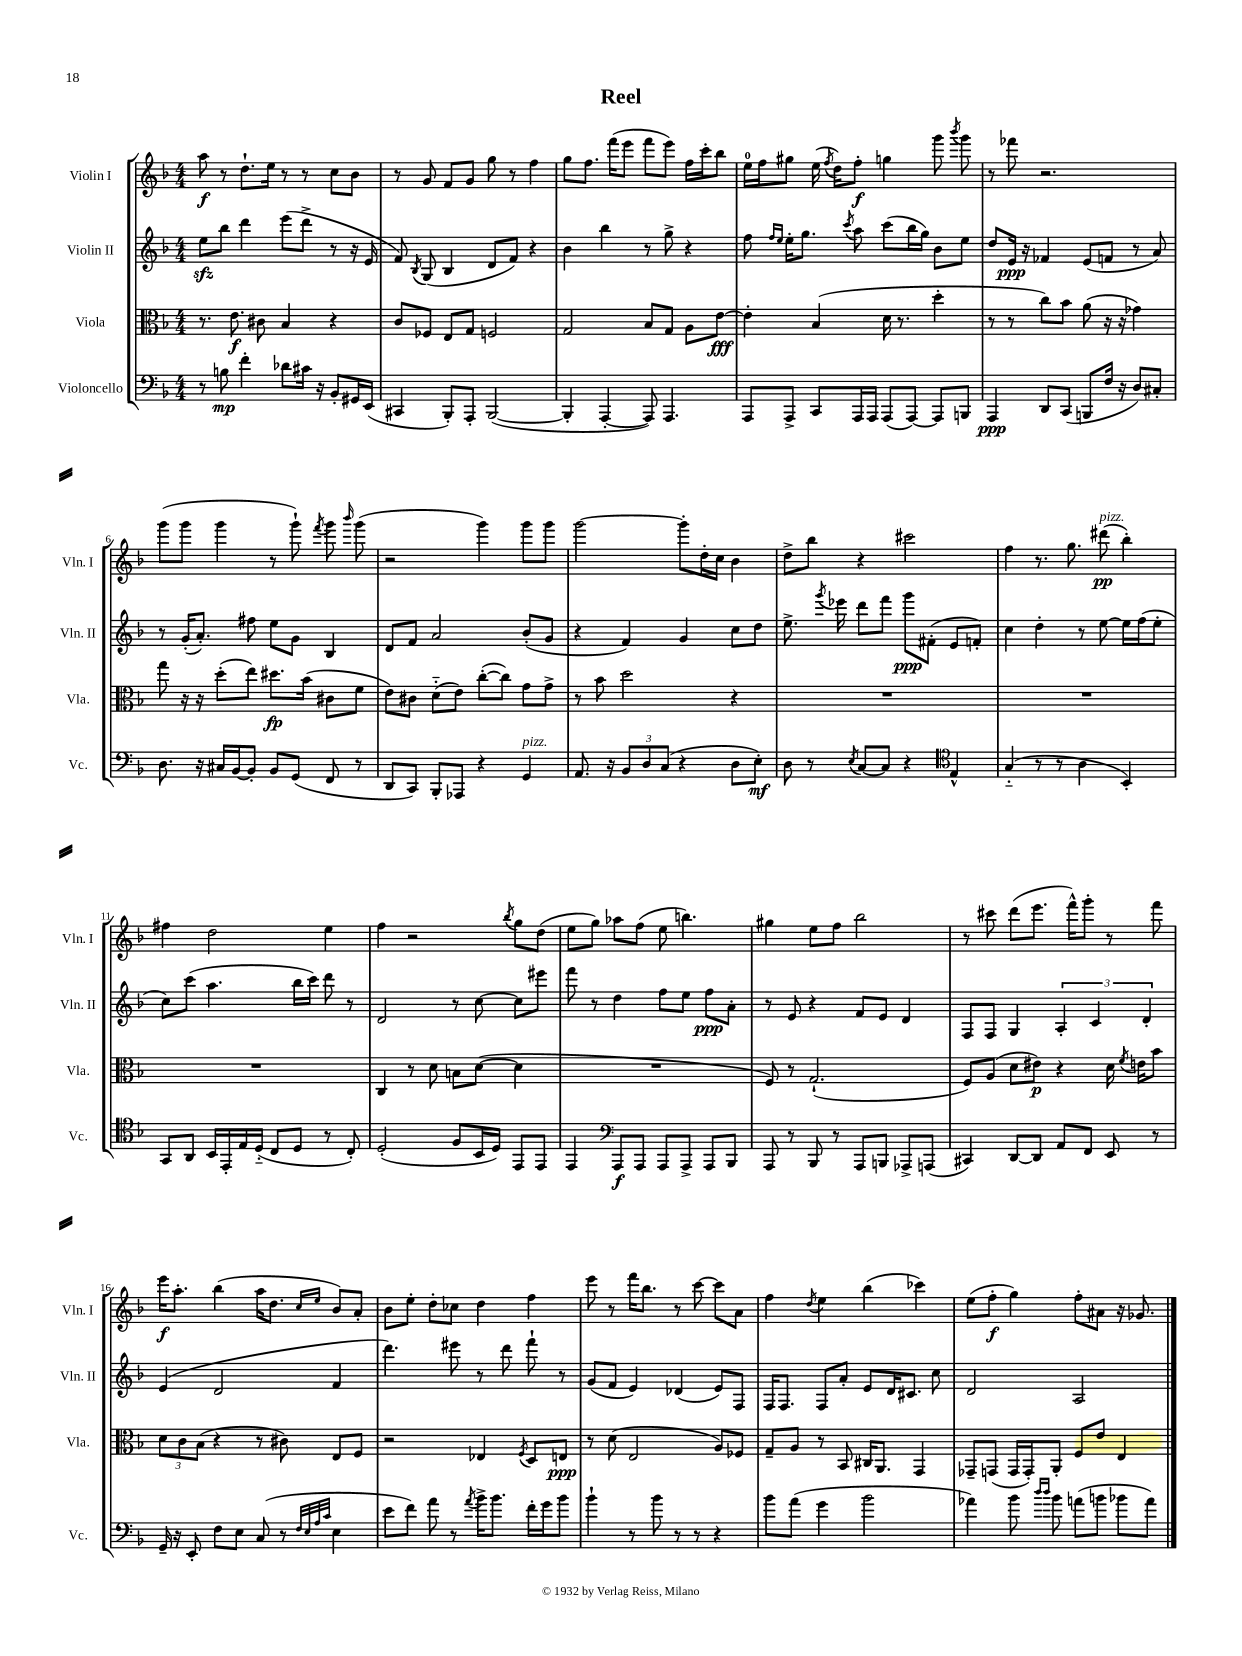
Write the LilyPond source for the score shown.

\header { title = "Reel" }
<<
\new StaffGroup <<
\new Staff = "s0" \with { instrumentName = "Violin I" shortInstrumentName = "Vln. I" } {
    \clef treble \key f \major \numericTimeSignature \time 4/4
    \autoBeamOff a''8\f r8 d''8.[-! e''16] r8 r8 c''8[ bes'8] |
    r8 g'8 f'8[ g'8] g''8 r8 f''4 |
    g''8[ f''8.] f'''16[( e'''8] f'''8[ e'''8]) f''16[ c'''16-. bes''8] |
    e''16[-0 f''16 gis''8] e''16( \acciaccatura { f''8 } d''16[) f''8]-.\f g''4 g'''8 \acciaccatura { bes'''8 } g'''8 |
    r8 fes'''8 r2. |
    g'''8[( g'''8] g'''4 r8 g'''8-!) \acciaccatura { f'''8 } g'''8 \grace { bes'''16 } g'''8( |
    r2 g'''4) g'''8[ g'''8] |
    g'''2~ g'''8[-. d''16-. c''16] bes'4 |
    d''8[-> bes''8] r4 cis'''2 |
    f''4 r8. g''8. dis'''8\pp^\markup { \italic "pizz." }( bes''4-.) |
    fis''4 d''2 e''4 |
    f''4 r2 \acciaccatura { bes''8 } g''8[ d''8]( |
    e''8[ g''8]) aes''8[ f''8]( e''8 b''4.) |
    gis''4 e''8[ f''8] bes''2 |
    r8 cis'''8 d'''8[( e'''8.] f'''16[-^) g'''8]-. r8 f'''8 |
    e'''16[\f a''8.]-. bes''4( a''16[ d''8.] \grace { c''16[ e''16] } bes'8[) a'8]-. |
    bes'8[ e''8]-. d''8[-. ces''8] d''4 f''4 |
    e'''8 r8 f'''16[ bes''8.] r8 c'''8~ c'''8[ a'8] |
    f''4 \acciaccatura { d''8 } e''4 bes''4( ces'''4) |
    e''8[( f''8]-.\f g''4) f''8[-. ais'8] r16 ges'8. \bar "|." |
}
\new Staff = "s1" \with { instrumentName = "Violin II" shortInstrumentName = "Vln. II" } {
    \clef treble \key f \major \numericTimeSignature \time 4/4
    \autoBeamOff e''8[\sfz bes''8] d'''4 e'''8[( d'''8]-> r8 r16 e'16 |
    f'8) \acciaccatura { bes8 } g8( bes4 d'8[ f'8]) r4 |
    bes'4 bes''4 r8 g''8-> r4 |
    f''8 \grace { f''16[ e''16] } e''16[-. g''8.] \acciaccatura { c'''8 } a''8 c'''8[( bes''16 g''16]) bes'8[ e''8] |
    d''8[ e'16]\ppp r16 fes'4 e'8[( f'8] r8 a'8) |
    r8 g'16[-.( a'8.]-.) fis''8 e''8[ g'8] bes4 |
    d'8[ f'8] a'2 bes'8[-.( g'8] |
    r4 f'4) g'4 c''8[ d''8] |
    e''8.-> \acciaccatura { g'''8 } ees'''16 d'''8[ f'''8] g'''8[\ppp fis'8]-.( e'8[ f'8]-.) |
    c''4 d''4-. r8 e''8~ e''16[ f''16( e''8]-. |
    c''8[) c'''8]( a''4. bes''16[ c'''16]) d'''8 r8 |
    d'2 r8 c''8~ c''8[ eis'''8] |
    f'''8 r8 d''4 f''8[ e''8] f''8[\ppp a'8]-. |
    r8 e'8 r4 f'8[ e'8] d'4 |
    f8[ f8] g4 \tuplet 3/2 { a4-. c'4 d'4-. } |
    e'4( d'2 f'4 |
    d'''4.) eis'''8 r8 d'''8 f'''8-! r8 |
    g'8[( f'8] e'4) des'4( e'8[) f8] |
    f16[ f8.] f8[ a'8]-. e'8[ d'16 cis'8.] c''8 |
    d'2 a2 \bar "|." |
}
\new Staff = "s2" \with { instrumentName = "Viola" shortInstrumentName = "Vla." } {
    \clef alto \key f \major \numericTimeSignature \time 4/4
    \autoBeamOff r8. e'8.\f cis'8 bes4 r4 |
    c'8[ fes8] e8[ g8] f2 |
    g2 bes8[ g8] a8[ e'8]~\fff |
    e'4-. bes4( d'16 r8. d''4-. |
    r8 r8 c''8[) bes'8] a'8( r16 r16 ges'4) |
    g''8 r16 r16 d''8[-.( e''8]) dis''8.[\fp bes'16]( cis'8[ f'8] |
    e'8[) cis'8] d'8[-_( e'8]) c''8[~-.( c''8]) g'8[ g'8]-> |
    r8 bes'8 d''2 r4 |
    R1 |
    R1 |
    R1 |
    c4 r8 d'8 b8[ d'8]~( d'4 |
    R1 |
    f8) r8 g2.-!( |
    f8[) a8]( d'8[ eis'8]\p) r4 d'16 \acciaccatura { f'8 } e'16[ bes'8] |
    \tuplet 3/2 { d'8[ c'8 bes8]( } r4 r8 cis'8) e8[ f8] |
    r2 ees4 \acciaccatura { f8 } d8[ e8]\ppp |
    r8 d'8( e2 a8[) fes8] |
    g8[-- a8] r8 bes,8 cis16[ a,8.] g,4 |
    ges,8[-- g,8]( g,16[ g,16-.) a,8]-. f8[ e'8] e4 \bar "|." |
}
\new Staff = "s3" \with { instrumentName = "Violoncello" shortInstrumentName = "Vc." } {
    \clef bass \key f \major \numericTimeSignature \time 4/4
    \autoBeamOff r8 b8\mp f'4-. des'8[ cis'16] r16 bes,8[-. gis,16 e,16]( |
    cis,4 bes,,8[-.) a,,8]-. bes,,2~( |
    bes,,4-. a,,4~-. a,,8) a,,4. |
    a,,8[ a,,8]-> c,8[ a,,16 a,,16] a,,8[( a,,8]~) a,,8[ b,,8] |
    a,,4\ppp d,8[ c,8]( b,,8[ f16] r16 d8[) cis8]-. |
    d8. r16 cis16[ bes,16~ bes,8]-. bes,8[ g,8]( f,8 r8 |
    d,8[ c,8]) bes,,8[-. aes,,8] r4 g,4^\markup { \italic "pizz." } |
    a,8. r16 \tuplet 3/2 { bes,8[ d8 c8]( } r4 d8[ e8]-.\mf) |
    d8 r8 \acciaccatura { e8 } c8[~ c8] r4 \clef tenor e4-^ |
    g4-_( r8 r8 a4 bes,4-.) |
    g,8[ a,8] bes,16[ e,16-. e16 d16]-_( c8[ d8] r8 c8-.) |
    d2-.( f8[ bes,16 d16]) e,8[ e,8] |
    e,4 \clef bass a,,8[\f a,,8] a,,8[ a,,8]-> a,,8[ bes,,8] |
    a,,8 r8 bes,,8 r8 a,,8[ b,,8] aes,,8[-> a,,8]( |
    cis,4) d,8[~ d,8] a,8[ f,8] e,8 r8 |
    g,16-- r16 e,8-. f8[ e8] c8( r8 \grace { f32[ e32 a32 c'32] } e4 |
    e'8[ f'8]) a'8 r8 \acciaccatura { a'8 } bes'16[-> bes'8.] f'16[-. g'16 bes'8] |
    bes'4-! r8 bes'8 r8 r8 r4 |
    bes'8[ a'8]( g'4 bes'2 |
    aes'4) bes'8 \grace { d''16[ d''16] } bes'8 a'8[( b'8] bes'8[ a'8]) \bar "|." |
}
>>
>>
